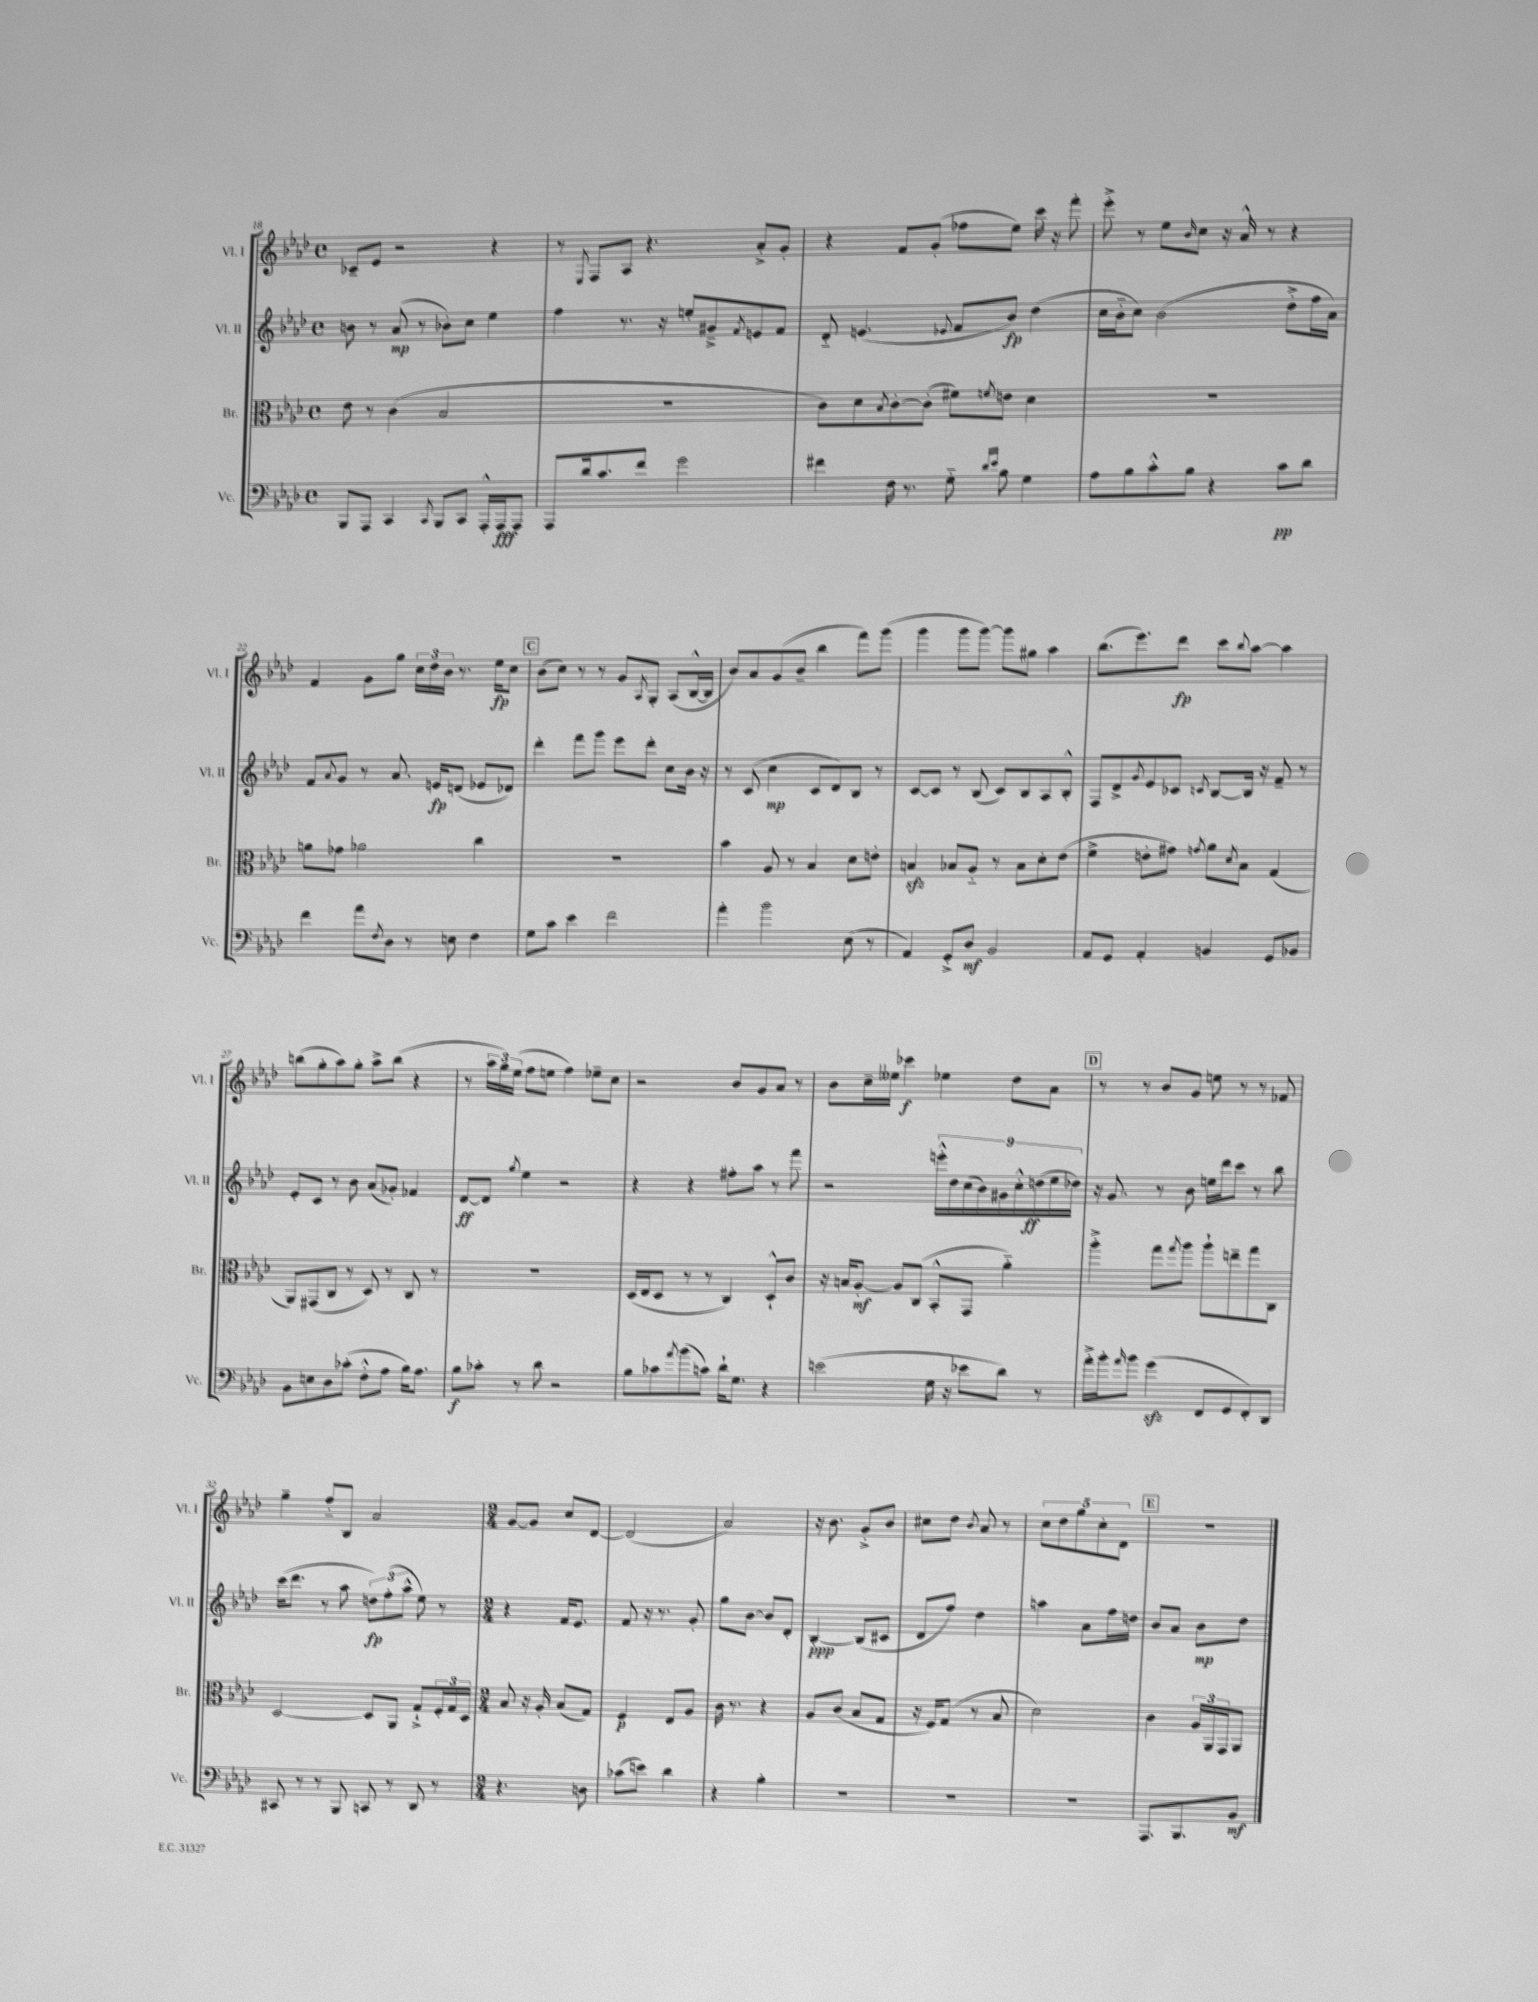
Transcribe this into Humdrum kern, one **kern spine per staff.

**kern	**dynam	**kern	**dynam	**kern	**dynam	**kern	**dynam
*part4	*part4	*part3	*part3	*part2	*part2	*part1	*part1
*staff4	*staff4	*staff3	*staff3	*staff2	*staff2	*staff1	*staff1
*I"Vc.	*	*I"Br.	*	*I"Vl. II	*	*I"Vl. I	*
*I'Vc.	*	*I'Br.	*	*I'Vl. II	*	*I'Vl. I	*
*clefF4	*	*clefC3	*	*clefG2	*	*clefG2	*
*k[b-e-a-d-]	*	*k[b-e-a-d-]	*	*k[b-e-a-d-]	*	*k[b-e-a-d-]	*
*M4/4	*	*M4/4	*	*M4/4	*	*M4/4	*
*met(c)	*	*met(c)	*	*met(c)	*	*met(c)	*
=18	=18	=18	=18	=18	=18	=18	=18
8BBB-/L	.	8e-\	.	8bn\	.	8c-X~/L	.
8AAA-/J	.	8r	.	8r	.	8e-/J	.
4CC/	.	(4c\	.	(8a-/	mp	2r	.
.	.	.	.	8r	.	.	.
8qCC/	.	.	.	.	.	.	.
8BBB-/L	.	2B-/	.	8b-X'\L)	.	.	.
8CC/J	.	.	.	8cc\J	.	.	.
16AAA-'^^/LL	.	.	.	4ee-\	.	4r	.
16AAA-/J	fff	.	.	.	.	.	.
8AAA-/J	.	.	.	.	.	.	.
=19	=19	=19	=19	=19	=19	=19	=19
8AAA-/L	.	1r	.	4ff\	.	8r	.
.	.	.	.	.	.	8qE-/	.
16d-/k	.	.	.	.	.	8F/L	.
8.c/	.	.	.	.	.	.	.
.	.	.	.	8.r	.	8A-/J	.
8f/J	.	.	.	.	.	4.r	.
.	.	.	.	16r	.	.	.
2g\	.	.	.	8een'/L	.	.	.
.	.	.	.	8g#X~^/	.	.	.
.	.	.	.	8qf/	.	.	.
.	.	.	.	8en/	.	8a-'^/L	.
.	.	.	.	8f/J	.	8g'/J	.
=20	=20	=20	=20	=20	=20	=20	=20
4f#X\	.	8c\L)	.	8d-/	.	4r	.
.	.	8d-\	.	(4.en/	.	.	.
.	.	8qB-/	.	.	.	.	.
16F\	.	[8c'\	.	.	.	8f/L	.
8.r	.	.	.	.	.	.	.
.	.	(8c'\J]	.	.	.	(8g'/J	.
.	.	.	.	8qqe-X/	.	.	.
8G\	.	8f#X\L)	.	8f/L	.	8ff-X\L	.
16qqd-/LL	.	.	.	.	.	.	.
16qqe-/JJ	.	8qfn/	.	.	.	.	.
8B-\	.	8en\J	.	8b-/J)	fp	8ee-\J)	.
4G\	.	4d-\	.	(4dd-\	.	16ccc\	.
.	.	.	.	.	.	16r	.
.	.	.	.	.	.	8fff'\	.
=21	=21	=21	=21	=21	=21	=21	=21
8A-\L	.	1r	.	16cc\LL	.	8eee-'^\	.
.	.	.	.	16b-\J	.	.	.
8B-\	.	.	.	8cc\J)	.	8r	.
8c'^^\	.	.	.	(2b-\	.	8ee-\L	.
.	.	.	.	.	.	16qqb-/	.
8B-\J	.	.	.	.	.	8cc\J	.
4r	.	.	.	.	.	16r	.
.	.	.	.	.	.	16a-^^/	.
.	.	.	.	.	.	8r	.
8c\L	pp	.	.	8dd-'^\L	.	4r	.
8d-\J	.	.	.	16ff\L	.	.	.
.	.	.	.	16a-\JJ)	.	.	.
!!LO:LB:g=z
=22	=22	=22	=22	=22	=22	=22	=22
4f\	.	8an\L	.	8f/L	.	4f/	.
.	.	.	.	8qqa-/	.	.	.
.	.	8g-X\J	.	8g/J	.	.	.
8a-\L	.	2a-X\	.	8r	.	8g\L	.
8qF/	.	.	.	.	.	.	.
8D-\J	.	.	.	8.a-/	.	8gg\J	.
8r	.	.	.	.	.	24cc\LL	.
.	.	.	.	.	.	24dd-\	.
.	.	.	.	16en/KL	fp	.	.
.	.	.	.	.	.	24b-\JJ	.
8En\	.	.	.	(8dn/J	.	8.r	.
4F\	.	4cc\	.	8e-X/L	.	.	.
.	.	.	.	.	.	16ee-\KL	fp
.	.	.	.	8d-X/J)	.	8cc\J	.
!!LO:REH:place=s1:t=C
=23	=23	=23	=23	=23	=23	=23	=23
8G\L	.	1r	.	4ddd-'\	.	(8b-\L	.
8c\J	.	.	.	.	.	8cc\J)	.
4e-\	.	.	.	8fff\L	.	8r	.
.	.	.	.	8ggg\J	.	8r	.
2f\	.	.	.	8eee-\L	.	8g/L	.
.	.	.	.	.	.	8qA-/	.
.	.	.	.	8ddd-'\J	.	8G'/J	.
.	.	.	.	8cc\L	.	(8A-/L	.
.	.	.	.	16b-\Jk	.	[16B-^^/L	.
.	.	.	.	16r	.	16B-/JJ]	.
=24	=24	=24	=24	=24	=24	=24	=24
4a-'\	.	4b-\	.	8r	.	8b-/L)	.
.	.	.	.	(8c/	.	8a-/	.
2b-\	.	8A-/	.	4cc\	mp	(8g/	.
.	.	8r	.	.	.	8b-~/J	.
.	.	4B-/	.	8c/L	.	4bb-\	.
.	.	.	.	8d-/)	.	.	.
(8E-\	.	8d-\L	.	8B-/J	.	8fff\L)	.
8r	.	8en'\J	.	8r	.	(8ggg\J	.
=25	=25	=25	=25	=25	=25	=25	=25
4AA-/)	.	4Bnzz/	.	[8c/L	.	4ggg\	.
.	.	.	.	8c/J]	.	.	.
8GG'^/L	.	8B-X/L	.	8r	.	8ggg\L	.
8D-/J	mf	8A-/J	.	(8B-/	.	[8ggg\J)	.
2BB-/	.	8r	.	8c/L)	.	8ggg\L]	.
.	.	8B-\L	.	8B-/	.	8gg#X\J	.
.	.	8d-'\	.	8A-/	.	4aa-\	.
.	.	(8e-\J	.	8B-'^^/J	.	.	.
=26	=26	=26	=26	=26	=26	=26	=26
8AA-/L	.	4f^\	.	8F/L	.	(8.bb-\L	.
8GG/J	.	.	.	8d-^/	.	.	.
.	.	.	.	.	.	8.eee-\)	.
.	.	.	.	8qg/	.	.	.
4AA-'/	.	8en'\L	.	8e-/	.	.	.
.	.	8g#X\J)	.	8c-X/J	.	8ddd-\J	fp
.	.	8qgn/	.	8qcn/	.	.	.
4BBn/	.	8a-\L	.	[8B-/L	.	8ccc\L	.
.	.	8qd-/	.	.	.	8qqbb-/	.
.	.	8B-\J	.	16B-/Jk]	.	[8aa-\J	.
.	.	.	.	16r	.	.	.
8GG/L	.	(4G/	.	8f~/	.	4aa-\]	.
8BB-X/J	.	.	.	8r	.	.	.
!!LO:LB:g=z
=27	=27	=27	=27	=27	=27	=27	=27
8BB-\L	.	8AA-/L)	.	8e-'/L	.	(8bbn\L	.
8En\	.	(8GG#X/	.	8c/J	.	8gg'\	.
8D-\	.	8C/J	.	8r	.	8aa-\)	.
(8c-X'\J	.	8r	.	8b-\	.	8gg'\J	.
8F'^^\L	.	8D-/)	.	(8a-/L	.	8aa-^\L	.
8A-\J	.	8r	.	8g-X'/J)	.	(8bb\J	.
16B-\KL)	.	8C/	.	4f-X/	.	4r	.
8.A-\J	.	.	.	.	.	.	.
.	.	8r	.	.	.	.	.
=28	=28	=28	=28	=28	=28	=28	=28
8B-\L	f	1r	.	[8d-/L	ff	8r	.
8c-X'\J	.	.	.	8d-/J]	.	24aa-\LL	.
.	.	.	.	.	.	24gg\)	.
.	.	.	.	.	.	(24ee-\JJ	.
.	.	.	.	8qgg/	.	.	.
8r	.	.	.	4ee-\	.	8ff\L	.
8d-\	.	.	.	.	.	8een\J	.
2r	.	.	.	2r	.	4ff\)	.
.	.	.	.	.	.	8ee-X~\L	.
.	.	.	.	.	.	8cc\J	.
=29	=29	=29	=29	=29	=29	=29	=29
8B-\L	.	(16D-/LL	.	4r	.	2r	.
.	.	16E-/J	.	.	.	.	.
8c-X\	.	8D-/J	.	.	.	.	.
8qa-/	.	.	.	.	.	.	.
(8b-\	.	8r	.	4r	.	.	.
8cn\J)	.	8r	.	.	.	.	.
16d-`\KL	.	4C/)	.	8ff#X'\L	.	8b-/L	.
8.G\J	.	.	.	.	.	.	.
.	.	.	.	8aa-\J	.	8g/	.
4r	.	8D-`^^/L	.	8r	.	8a-/J	.
.	.	8c/J	.	8fff\	.	8r	.
=30	=30	=30	=30	=30	=30	=30	=30
(2en\	.	16r	.	2r	.	8b-\L	.
.	.	16Bn/KL	.	.	.	.	.
.	.	[8A-'/J	mf	.	.	16cc~\L	.
.	.	.	.	.	.	16ee--X\JJ	.
.	.	8A-/L]	.	.	.	4ccc-X\	f
.	.	(8C/J	.	.	.	.	.
16G\	.	8BB-'^^/L	.	18eeen'^^\LL	.	4ee-X\	.
.	.	.	.	18dd-\	.	.	.
16r	.	.	.	.	.	.	.
.	.	.	.	(18cc\	.	.	.
8e-X\L	.	8GG/J	.	.	.	.	.
.	.	.	.	18b-\)	.	.	.
.	.	.	.	18g#X\	.	.	.
8d-\J)	.	4a-\)	.	.	.	8dd-\L	.
.	.	.	.	18cc'^^\	.	.	.
.	.	.	.	(18ddn\	ff	.	.
8r	.	.	.	.	.	8a-\J	.
.	.	.	.	18ee-\	.	.	.
.	.	.	.	18dd-X\JJ)	.	.	.
!!LO:REH:place=s1:t=D
=31	=31	=31	=31	=31	=31	=31	=31
16a-'^\LL	.	4aa-'^\	.	16r	.	8r	.
16b-'\J	.	.	.	8.g/	.	.	.
16qqa-/	.	.	.	.	.	.	.
8b-\J	.	.	.	.	.	8r	.
(4gzz\	.	8gg\L	.	8r	.	8b-/L	.
.	.	8qgg/	.	.	.	.	.
.	.	8aa-\J	.	8b-\	.	8g/J	.
8FF/L	.	8aa-`\L	.	16een\LL	.	8een\	.
.	.	.	.	16ddd-\J	.	.	.
8GG/	.	8een~\	.	8ccc\J	.	8r	.
8FF'/)	.	8gg\	.	8r	.	8r	.
8DD-/J	.	8C\J	.	8bb-\	.	8f-X/	.
!!LO:LB:g=z
=32	=32	=32	=32	=32	=32	=32	=32
8CC#X/	.	[2D-/	.	(16ccc\KL	.	4gg~\	.
.	.	.	.	8.ddd-\J	.	.	.
8r	.	.	.	.	.	.	.
8r	.	.	.	8r	.	8ff/L	.
8BBB-/	.	.	.	8aa-\	.	8B-/J	.
8CCn/	.	8D-/L]	.	12ddn\L)	fp	2a-/	.
.	.	.	.	(12ff'\	.	.	.
8r	.	8AA-/J	.	.	.	.	.
.	.	.	.	12aa-^^\J	.	.	.
8DD-/	.	8G`^/L	.	8ee-\)	.	.	.
8r	.	24F'/L	.	8r	.	.	.
.	.	24G/	.	.	.	.	.
.	.	24D-/JJ	.	.	.	.	.
=33	=33	=33	=33	=33	=33	=33	=33
*M2/4	*	*M2/4	*	*M2/4	*	*M2/4	*
4.r	.	8B-/	.	4r	.	[8g/L	.
.	.	16r	.	.	.	8g/J]	.
.	.	16A-'/	.	.	.	.	.
.	.	(8B-/L	.	16f/KL	.	8cc/L	.
.	.	.	.	8.e-/J	.	.	.
8Dn\	.	8G/J)	.	.	.	[8d-/J	.
=34	=34	=34	=34	=34	=34	=34	=34
(8c-X\L	.	4F/	p	8f/	.	(2d-/]	.
8en\J)	.	.	.	16r	.	.	.
.	.	.	.	8.r	.	.	.
4d-\	.	8E-/L	.	.	.	.	.
.	.	8A-/J	.	8g'/	.	.	.
=35	=35	=35	=35	=35	=35	=35	=35
4r	.	16c\	.	8gg\L	.	2a-/)	.
.	.	8.r	.	.	.	.	.
.	.	.	.	[8b-\J	.	.	.
4B-'\	.	4r	.	8b-/L]	.	.	.
.	.	.	.	8d-'/J	.	.	.
=36	=36	=36	=36	=36	=36	=36	=36
2r	.	8A-/L	.	[4B-'/	ppp	16r	.
.	.	.	.	.	.	8.b-\	.
.	.	(8c/J	.	.	.	.	.
.	.	8B-/L	.	(8B-/L]	.	8g'^/L	.
.	.	8G/J	.	8c#X/J	.	8b-/J	.
=37	=37	=37	=37	=37	=37	=37	=37
2r	.	16r	.	8d-/L	.	8cc#X\L	.
.	.	16F/KL)	.	.	.	.	.
.	.	(8G/J	.	8ff/J)	.	8dd-\J	.
.	.	.	.	.	.	8qb-/	.
.	.	8r	.	4dd-\	.	8a-/	.
.	.	8B-/	.	.	.	8r	.
=38	=38	=38	=38	=38	=38	=38	=38
2r	.	2d-\)	.	4aan\	.	10cc\L	.
.	.	.	.	.	.	10dd-\	.
.	.	.	.	.	.	10gg\	.
.	.	.	.	8a-\L	.	.	.
.	.	.	.	.	.	10cc'\	.
.	.	.	.	16ff\L	.	.	.
.	.	.	.	.	.	10d-\J	.
.	.	.	.	16ddn\JJ	.	.	.
!!LO:REH:place=s1:t=E
=39	=39	=39	=39	=39	=39	=39	=39
8.AAA-/L	.	4c\	.	8b-/L	.	2r	.
.	.	.	.	8a-/J	.	.	.
8.BBB-/	.	.	.	.	.	.	.
.	.	24A-/LL	.	8b-\L	mp	.	.
.	.	24AA-/	.	.	.	.	.
.	.	24GG/J	.	.	.	.	.
8BB-/J	mf	8AA-/J	.	8dd-\J	.	.	.
==	==	==	==	==	==	==	==
*-	*-	*-	*-	*-	*-	*-	*-
